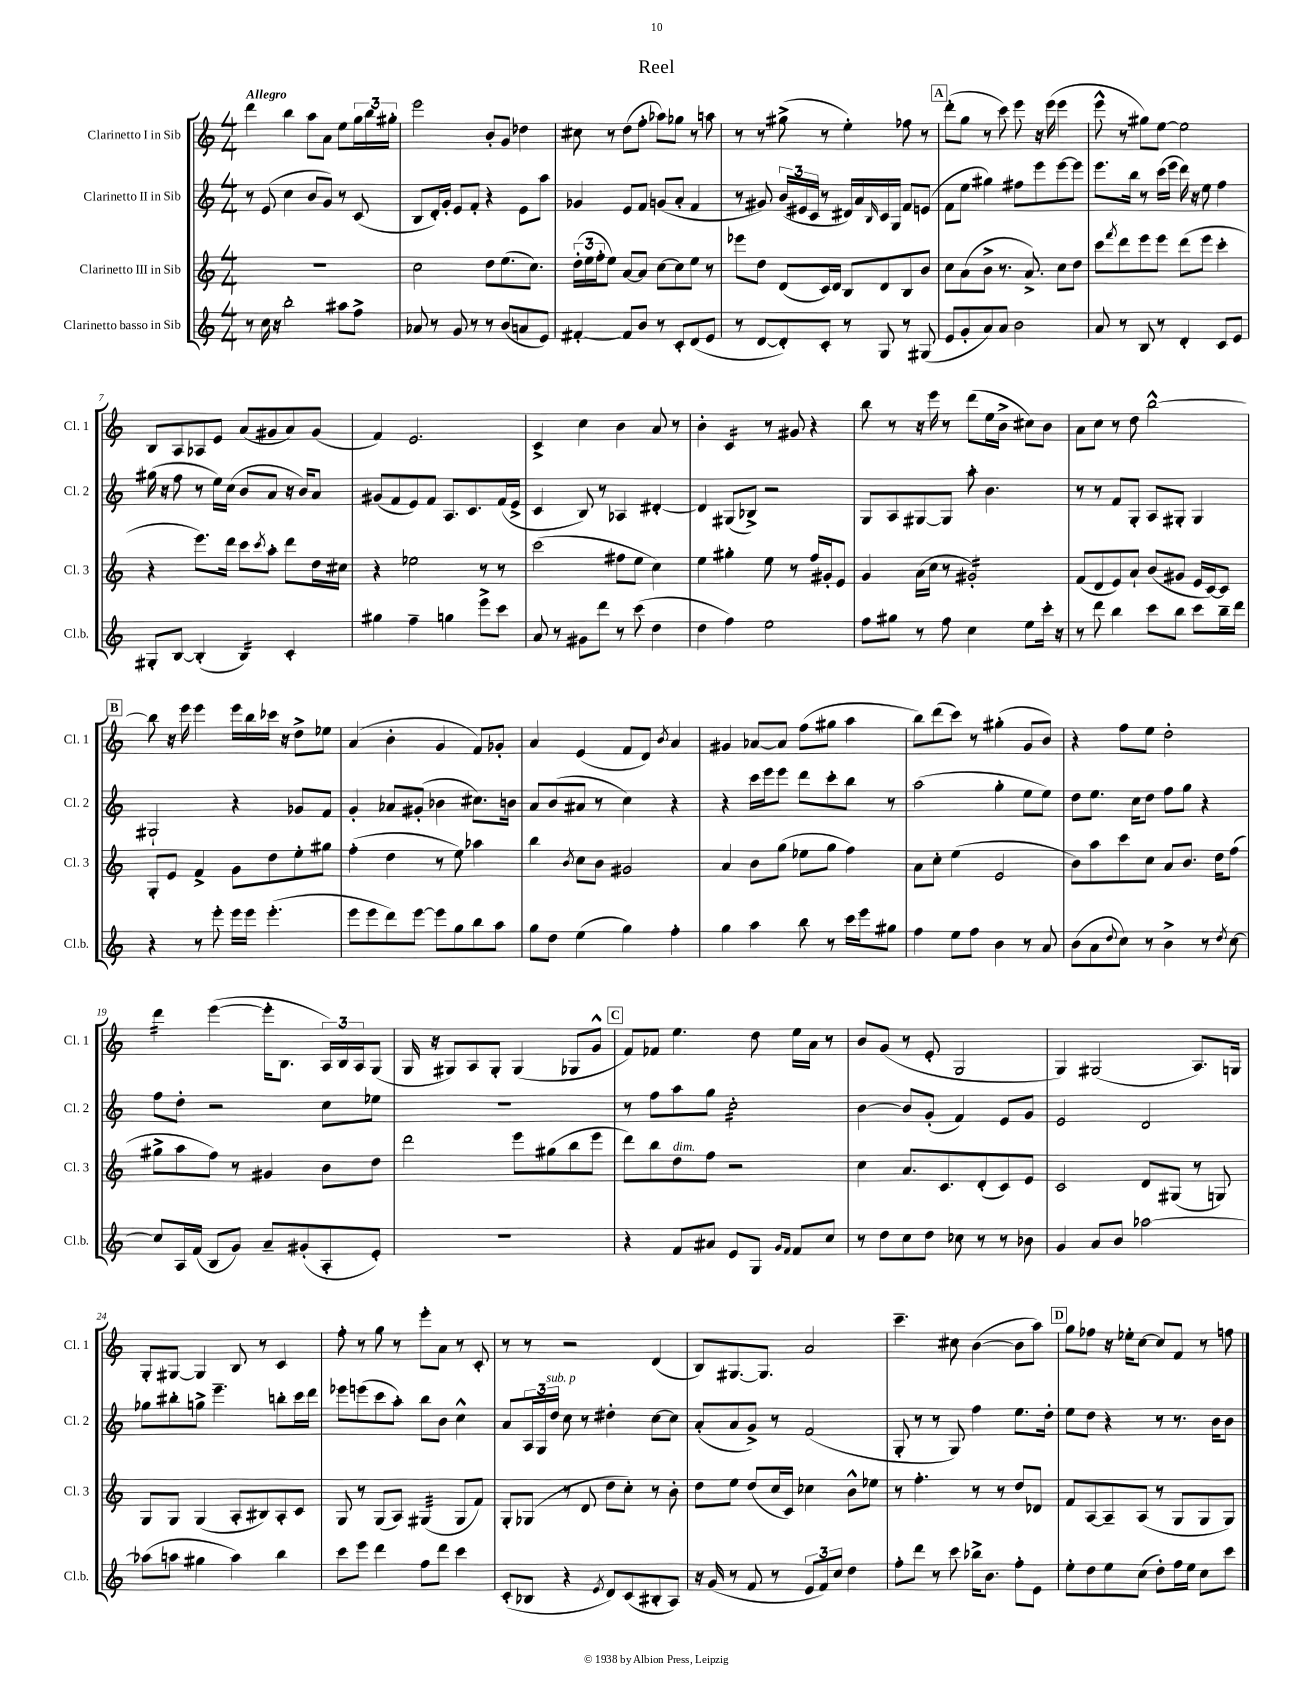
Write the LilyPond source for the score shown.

\header { title = "Reel" }
<<
\new StaffGroup <<
\new Staff = "s0" \with { instrumentName = "Clarinetto I in Sib" shortInstrumentName = "Cl. 1" } {
    \clef treble \key c \major \numericTimeSignature \time 4/4 \tempo "Allegro"
    d'''4 b''4 a''8 a'8 e''8 \tuplet 3/2 { g''16 b''16 gis''16-. } |
    e'''2 b'8-. g'8 des''4 |
    cis''8 r8 d''8( f''8-. aes''8) ges''8 r8 a''8 |
    r8 r8 gis''8->( r8 e''4-.) fes''8 r8 |
    \mark \markup { \box "A" } d'''8-.( g''8 r8 c'''8) e'''8 r16 e'''16( e'''4 |
    e'''8-^ r8 gis''8) e''8~ e''2 |
    b8 a8 aes8 e'8 a'8( gis'8 a'8) gis'8( |
    f'4) e'2. |
    c'4-> c''4 b'4 a'8 r8 |
    b'4-. c'4:16 r8 gis'8 r4 |
    b''8 r8 r16 e'''16 r8 d'''8( e''16 b'16-> cis''8) b'8 |
    a'8 c''8 r8 d''8 b''2~-^ |
    \mark \markup { \box "B" } b''8 r16 e'''16 e'''4 e'''16 b''16 ces'''16 r16 d''8-> ees''8 |
    a'4( b'4-. g'4 f'8) ges'8-. |
    a'4 e'4( f'8 d'8) \acciaccatura { b'8 } a'4 |
    gis'4 aes'8~ aes'8 f''8( gis''8 a''4 |
    b''8) d'''8( c'''8) r8 gis''4-.( g'8 b'8) |
    r4 f''8 e''8 d''2-. |
    d'''4:16 e'''4~( e'''16-. b8. \tuplet 3/2 { a16) b16 a16 } g8( |
    g16 r16 gis8) a8 gis8-. gis4( ges8 g'8-^ |
    \mark \markup { \box "C" } f'8) fes'8 e''4. d''8 e''16 a'16 r8 |
    b'8 g'8( r8 e'8-. g2 |
    g4) gis2( a8.) g16 |
    g8-. gis8~ gis4 b8 r8 c'4 |
    f''8-. r8 g''8 r8 e'''8-. a'8 r8 c'8-. |
    r8 r8 r2 d'4( |
    b8) gis8.~ gis8. a'2 |
    c'''4.-- cis''8 b'4~( b'8 a''8) |
    \mark \markup { \box "D" } g''8 fes''8 r16 ees''16-. c''8~ c''8 f'8 r8 f''8 \bar "|." |
}
\new Staff = "s1" \with { instrumentName = "Clarinetto II in Sib" shortInstrumentName = "Cl. 2" } {
    \clef treble \key c \major \numericTimeSignature \time 4/4
    r8 e'8( c''4 b'8 g'8) r8 c'8( |
    b8 d'16-.) g'16-. e'8 f'8-. r4 e'8 a''8 |
    ges'4 e'8 f'8 g'8( a'8-. f'4 |
    r8 gis'8) \tuplet 3/2 { b'16( eis'16 c'16 } r8 dis'16) a'16 \grace { b16 } c'16 g16 f'8 e'8( |
    \mark \markup { \box "A" } f'8 e''8 gis''4) fis''8 e'''8 e'''8~ e'''8 |
    e'''8. b''16 r8 c'''16( e'''16 d'''16) r16 e''8 f''4 |
    gis''16( r16 f''8 r8 e''16) c''16( b'8 a'8 r16 b'16) a'8 |
    gis'8( f'8 e'8) f'8 a8. c'8. f'16( e'16-> |
    c'4 b8) r8 aes4 dis'4~-. |
    dis'4 gis8( bes8->) r2 |
    g8 a8 gis8~ gis8 a''8-. b'4. |
    r8 r8 f'8 g8-. a8 gis8-. gis4 |
    \mark \markup { \box "B" } gis2-! r4 ges'8 f'8 |
    g'4-. aes'8 gis'8-.( bes'4 cis''8.) b'16 |
    a'8 b'8( ais'8 r8 c''4) r4 |
    r4 c'''16 e'''16 e'''8 d'''8 c'''8-. b''8 r8 |
    a''2( g''4-. e''8 e''8) |
    d''8 e''8. c''16 d''8 f''8 g''8 r4 |
    f''8 d''8-. r2 c''8 ees''8 |
    R1 |
    \mark \markup { \box "C" } r8 f''8 a''8 g''8 c''2:16-. |
    b'4~ b'8 g'8-.( f'4) e'8 g'8 |
    e'2 d'2 |
    ges''8 bis''8-. g''8-> e'''4.-- b''8-. c'''16 d'''16 |
    ees'''8 e'''8( c'''8 a''8-.) b''8 b'8 c''4-^ |
    a'8 \tuplet 3/2 { a16 g16 d''16^\markup { \italic "sub. p" } } c''8 r8 dis''4-. c''8~ c''8 |
    a'8-.( a'8 g'8->) r8 f'2( |
    g8-. r8 r8 g8) f''4 e''8. d''16-. |
    \mark \markup { \box "D" } e''8 d''8 r4 r8 r8. b'16 b'8 \bar "|." |
}
\new Staff = "s2" \with { instrumentName = "Clarinetto III in Sib" shortInstrumentName = "Cl. 3" } {
    \clef treble \key c \major \numericTimeSignature \time 4/4
    R1 |
    c''2 d''8 e''8.( c''8.) |
    \tuplet 3/2 { d''16-.( e''16 f''16-. } e''8) a'8~ a'8 c''8~ c''8 e''8 r8 |
    ees'''8 d''8 d'8( c'16) d'16 b8 d'8 b8 b'8 |
    \mark \markup { \box "A" } c''8 a'8( b'8-> r8. a'8.->) c''8 d''8 |
    c'''8 \acciaccatura { f'''8 } d'''8 e'''8 e'''8 d'''8( e'''8 c'''4-. |
    r4 e'''8.) d'''16 c'''8 \acciaccatura { c'''8 } a''8-. d'''8 d''16 cis''16 |
    r4 ees''2 r8 r8 |
    c'''2( fis''8 e''8 c''4) |
    e''4 gis''4-. e''8 r8 f''16 gis'16-. e'8 |
    g'4 a'16( c''16 r8 gis'2:16-.) |
    f'8( d'8 e'8) a'8-! b'8( gis'8 e'16 c'16~) c'8 |
    \mark \markup { \box "B" } g8-. e'8 f'4-> g'8 d''8 e''8-. gis''8 |
    f''4-.( d''4 r8 e''8) aes''4 |
    b''4 \acciaccatura { b'8 } c''8 b'8 gis'2 |
    a'4 b'8 g''8( ees''8 g''8 f''4) |
    a'8 c''8-. e''4( e'2 |
    b'8) a''8 c'''8 c''8 a'8 b'8. d''16 f''8( |
    gis''8-> a''8 f''8) r8 gis'4 b'8 d''8 |
    d'''2 e'''8 gis''8( b''8 e'''8 |
    \mark \markup { \box "C" } d'''8) b''8 d''8^\markup { \italic "dim." } f''8 r2 |
    c''4 a'8. c'8. d'8-.( c'8) e'8 |
    c'2 d'8 gis8( r8 g8) |
    g8 g8 g4( a8-. bis8) a8-. c'8 |
    g8 r8 g8( a8) gis4:32( gis8 f'8) |
    g8-. ges8( r8 d'8 d''8 c''8-.) r8 b'8-. |
    d''8 e''8 d''8( c''16 c'16) ces''4 b'8-^ ees''8 |
    r8 f''4.-. r8 r8 d''8 des'8 |
    \mark \markup { \box "D" } f'8 a8~ a8-- a8( r8 g8 g8 g8) \bar "|." |
}
\new Staff = "s3" \with { instrumentName = "Clarinetto basso in Sib" shortInstrumentName = "Cl.b." } {
    \clef treble \key c \major \numericTimeSignature \time 4/4
    r8 c''16 r16 b''2-. ais''8 f''8-> |
    aes'8 r8 g'8 r8 r8 b'8( a'8 e'8) |
    fis'4~-. fis'8 b'8 r8 c'8-. d'8( e'8 |
    r8 d'8~ d'8-.) c'8-. r8 g8 r8 gis8( |
    \mark \markup { \box "A" } e'8 g'8-. a'8) a'8 b'2 |
    a'8 r8 b8 r8 d'4-. c'8 e'8 |
    gis8-. b8~ b4-.( b4:16) c'4-. |
    gis''4 f''4-- g''4 e'''8-> c'''8 |
    a'8 r8 gis'8 d'''8 r8 c'''8( d''4 |
    d''4 f''4) e''2 |
    f''8 gis''8 r8 f''8 c''4 e''8 c'''16-. r16 |
    r8 d'''8 b''4 c'''8 b''8 c'''8 b''16-- d'''16 |
    \mark \markup { \box "B" } r4 r8 e'''8-. e'''16 e'''16 e'''4.-.( |
    e'''8 e'''8 d'''8) e'''8~ e'''8 g''8 b''8 a''8 |
    g''8 d''8 e''4( g''4) f''4-. |
    g''4 a''4 b''8 r8 c'''16 e'''16 gis''8 |
    f''4 e''8 f''8 b'4 r8 a'8 |
    b'8( a'8 \appoggiatura { d''8 } c''8) r8 b'4-> r8 \acciaccatura { d''8 } c''8~ |
    c''8 a16 f'16( b8 g'8) a'8-- gis'8-.( a8-. e'8-.) |
    r1 |
    \mark \markup { \box "C" } r4 f'8 ais'8 e'8 g8 \grace { g'16 f'16 } f'8 c''8 |
    r8 d''8 c''8 d''8 ces''8 r8 r8 bes'8 |
    g'4 a'8 b'8 aes''2~ |
    aes''8( a''8 gis''4 a''4) b''4 |
    c'''8 e'''8 d'''4 f''8 d'''8 c'''4 |
    c'8-.( bes8 r4 \acciaccatura { e'8 } d'8) c'8( bis8-. a8) |
    r16 g'16( r8 f'8 r8 \tuplet 3/2 { e'8 f'8) c''8 } d''4 |
    f''8-. d'''8 r8 c'''8 bes''16-> b'8. f''8-. e'8 |
    \mark \markup { \box "D" } e''8-. d''8 e''8 c''8( d''8-.) f''16 e''16 c''8 c'''8 \bar "|." |
}
>>
>>
